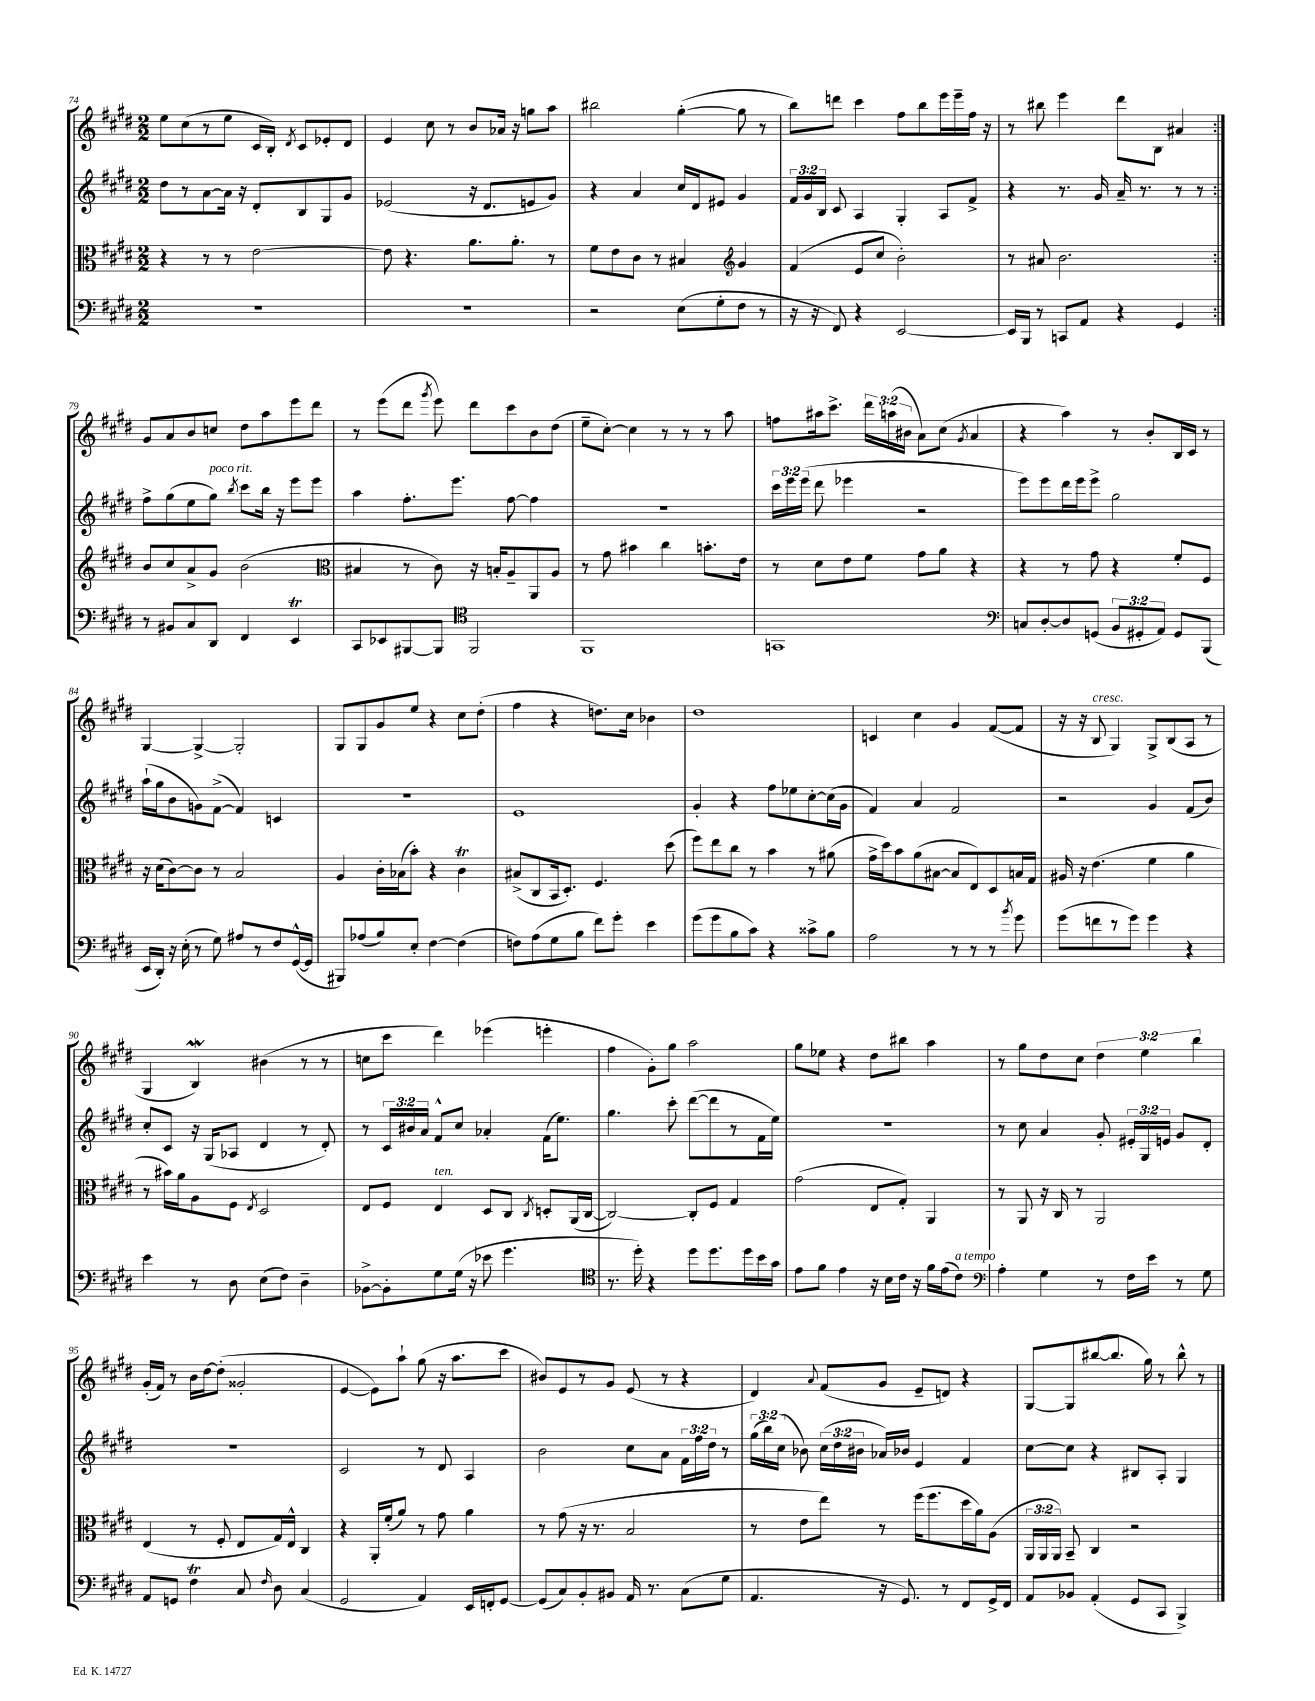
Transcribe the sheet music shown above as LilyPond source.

<<
\new StaffGroup <<
\new Staff = "s0" {
    \clef treble \key e \major \numericTimeSignature \time 2/2 \override Staff.TupletNumber.text = #tuplet-number::calc-fraction-text
    \autoBeamOff \repeat volta 2 { e''8[ cis''8( r8 e''8] cis'16[ b16]-.) \acciaccatura { dis'8 } cis'8[ ees'8-. dis'8] |
    e'4 cis''8 r8 b'8[ aes'16] r16 g''8[ a''8] |
    bis''2 gis''4~-.( gis''8 r8 |
    b''8[) d'''8] cis'''4 fis''8[ b''8 e'''16 e'''16-- fis''16] r16 |
    r8 bis''8 e'''4 dis'''8[ b8] ais'4 | }
    gis'8[ a'8 b'8 c''8] dis''8[ a''8 e'''8 dis'''8] |
    r8 e'''8[( dis'''8] \acciaccatura { gis'''8 } e'''8) dis'''8[ cis'''8 b'8 dis''8]( |
    e''8[-- cis''8]~-.) cis''4 r8 r8 r8 a''8 |
    f''8[ ais''16 cis'''8.]-> \tuplet 3/2 { dis'''16[ a''16( bis'16] } a'8[) cis''8]( \acciaccatura { gis'8 } a'4 |
    r4 a''4) r8 b'8[-. b16 cis'16] r8 |
    gis4~ gis4~-> gis2-. |
    gis8[ gis8 gis'8 e''8] r4 cis''8[ dis''8]-.( |
    fis''4 r4 d''8.[) cis''16] bes'4 |
    dis''1 |
    c'4 cis''4 gis'4 fis'8[~( fis'8] |
    r16 r16 b8^\markup { \italic "cresc." } gis4) gis8[-> b8( a8] r8 |
    gis4 b4\mordent) bis'4( r8 r8 |
    c''8[ cis'''8] dis'''4) ees'''4( e'''4-. |
    fis''4 gis'8[-.) gis''8] a''2 |
    gis''8[ ees''8] r4 dis''8[ bis''8] a''4 |
    r8 gis''8[ dis''8 cis''8] \tuplet 3/2 { dis''4 e''4 b''4 } |
    gis'16[-.( fis'16]) r8 b'16[ dis''16~ dis''8]-.( gisis'2-. |
    e'4~ e'8[) a''8]-! gis''8( r16 a''8.[ cis'''8] |
    bis'8[) e'8 r8 gis'8] e'8( r8 r4 |
    dis'4) \appoggiatura { a'8 } fis'8[( gis'8] e'8[-- d'8]) r4 |
    gis8[~ gis8 bis''8~( bis''8.] gis''16) r8 bis''8-^ r8 \bar "|." |
}
\new Staff = "s1" {
    \clef treble \key e \major \numericTimeSignature \time 2/2 \override Staff.TupletNumber.text = #tuplet-number::calc-fraction-text
    \autoBeamOff \repeat volta 2 { dis''8[ r8 a'8~ a'16] r16 dis'8[-. b8 gis8 gis'8] |
    ees'2( r16 dis'8.[ e'8 gis'8]) |
    r4 a'4 cis''16[ dis'16 eis'8] gis'4 |
    \tuplet 3/2 { fis'16[ gis'16 b16] } cis'8 a4 gis4-. a8[ fis'8]-> |
    r4 r8. gis'16 a'16-- r8. r8 r8 | }
    fis''8[-> gis''8( e''8 gis''8]^\markup { \italic "poco rit." }) \acciaccatura { b''8 } cis'''8[ b''16] r16 e'''8[ e'''8] |
    a''4 fis''8.[-. e'''8.] fis''8~ fis''4 |
    r1 |
    \tuplet 3/2 { cis'''16[ e'''16 e'''16]( } dis'''8 ees'''4 r2 |
    e'''8[) e'''8 dis'''16 e'''16 e'''8]-> gis''2 |
    a''16[-!( gis''16 b'8 g'8) fis'8]~->( fis'4) c'4 |
    r1 |
    e'1 |
    gis'4-. r4 fis''8[ ees''8 cis''8~-. cis''16( gis'16] |
    fis'4) a'4 fis'2 |
    r2 gis'4 fis'8[( b'8]) |
    cis''8[-. cis'8] r16 gis16[( aes8] dis'4 r8 dis'8-.) |
    r8 \tuplet 3/2 { cis'16[ bis'16 a'16] } fis'8[-^ cis''8] aes'4-. fis'16[( e''8.]) |
    gis''4. cis'''8-. dis'''8[~( dis'''8 r8 fis'16 e''16]) |
    r1 |
    r8 cis''8 a'4 gis'8-. \tuplet 3/2 { eis'16[-. gis16 e'16] } gis'8[ dis'8]-. |
    R1 |
    cis'2 r8 dis'8 a4 |
    b'2 cis''8[ a'8] \tuplet 3/2 { fis'16[ fis''16 dis''16] } r8 |
    \tuplet 3/2 { gis''16[( b''16) cis''16]( } bes'8) \tuplet 3/2 { cis''16[( dis''16 bis'16] } aes'16[) bes'16] e'4 fis'4 |
    cis''8[~ cis''8] r4 bis8[ a8]-. gis4 \bar "|." |
}
\new Staff = "s2" {
    \clef alto \key e \major \numericTimeSignature \time 2/2 \override Staff.TupletNumber.text = #tuplet-number::calc-fraction-text
    \autoBeamOff \repeat volta 2 { r4 r8 r8 e'2~ |
    e'8 r4. a'8.[ a'8.]-. r8 |
    fis'8[ e'8 cis'8] r8 bis4 \clef treble gis'4 |
    fis'4( e'8[ cis''8] b'2-.) |
    r8 ais'8 b'2. | }
    b'8[ cis''8 a'8-> gis'8] b'2( |
    \clef alto bis4 r8 cis'8) r16 b16[-. a8-- a,8 a8] |
    r8 gis'8 bis'4 cis''4 b'8.[-. e'16] |
    r8 dis'8[ e'8 fis'8] gis'8[ a'8] r4 |
    r4 r8 gis'8 r4 fis'8[-. fis8] |
    r16 dis'16[( cis'8~) cis'8] r8 b2 |
    a4 cis'16[-. bes16( b'8]-.) r4 cis'4\trill |
    bis8[->( cis8 b,16 dis8.]-.) fis4. dis''8( |
    fis''8[) e''8 cis''8] r8 b'4 r8 ais'8( |
    gis'16[-> dis''16) b'8 a'8( bis8]~ bis8[ e8) dis8 b16 gis16] |
    ais16 r16 e'4.( fis'4 a'4 |
    r8 bis'16[) a'16 a8 fis8] \acciaccatura { e8 } dis2 |
    e8[ fis8] e4^\markup { \italic "ten." } dis8[ cis8] \acciaccatura { cis8 } d8[-. a,16( cis16]~ |
    cis2~) cis8[-. fis8] gis4 |
    gis'2( e8[ gis8]-.) a,4 |
    r8 a,8 r16 cis16 r8 a,2 |
    e4( r8 fis8-. e8[ gis16) e16]-^ cis4 |
    r4 a,16[-. fis'16-.( a'8]) r8 gis'8 a'4 |
    r8 gis'8( r16 r8. b2 |
    r8 e'8[ e''8]) r8 fis''16[( fis''8. dis''16 a'16) a8]( |
    \tuplet 3/2 { a,16[ a,16 a,16]) } b,8-- cis4 r2 \bar "|." |
}
\new Staff = "s3" {
    \clef bass \key e \major \numericTimeSignature \time 2/2 \override Staff.TupletNumber.text = #tuplet-number::calc-fraction-text
    \autoBeamOff \repeat volta 2 { R1 |
    R1 |
    r2 e8[( gis8-. fis8] r8 |
    r16 r16 fis,8) r4 e,2~ |
    e,16[ b,,16] r8 c,8[ a,8] r4 gis,4 | }
    r8 bis,8[ cis8 dis,8] fis,4 e,4\trill |
    cis,8[ ees,8 bis,,8~ bis,,8] \clef tenor fis,2 |
    fis,1 |
    g,1 |
    \clef bass c8[ dis8~-. dis8 g,8]( \tuplet 3/2 { b,8[ gis,8-. a,8]) } gis,8[ b,,8]( |
    e,16[ dis,16]-.) r16 e16-.( r8 gis8) ais8[ r8 fis8 gis,16~-^( gis,16] |
    bis,,8[) aes8( b8) e8]-. fis4~ fis4( |
    f8[) a8( gis8 b8] fis'8[) gis'8]-. e'4 |
    gis'8[( gis'8 b8 cis'8]) r4 cisis'8[-> b8] |
    a2 r8 r8 r8 \acciaccatura { b'8 } gis'8 |
    gis'8[( f'8 r8 gis'8]) gis'4 r4 |
    e'4 r8 dis8 e8[( fis8]) dis4-- |
    bes,8[~-> bes,8-. gis8 gis16]( r16 ees'8 gis'4. |
    \clef tenor r8. dis''16-.) r4 dis''8[ dis''8. dis''16 b'16 gis'16] |
    e'8[ fis'8] e'4 r16 b16[ cis'16] r16 fis'16[ e'16( cis'8]^\markup { \italic "a tempo" }) |
    \clef bass a4-. gis4 r8 fis16[ e'16] r8 gis8 |
    a,8[ g,8] fis4\trill cis8 \grace { fis16 } dis8 cis4( |
    gis,2 a,4) e,16[ f,16-. gis,8]~ |
    gis,8[( cis8) b,8-. bis,8] a,16 r8. cis8[( gis8] |
    a,4. r16 gis,8.) r8 fis,8[ gis,16-> fis,16] |
    a,8[ bes,8] a,4-.( gis,8[ cis,8] b,,4->) \bar "|." |
}
>>
>>
\layout { \context { \Score currentBarNumber = #74 } }
